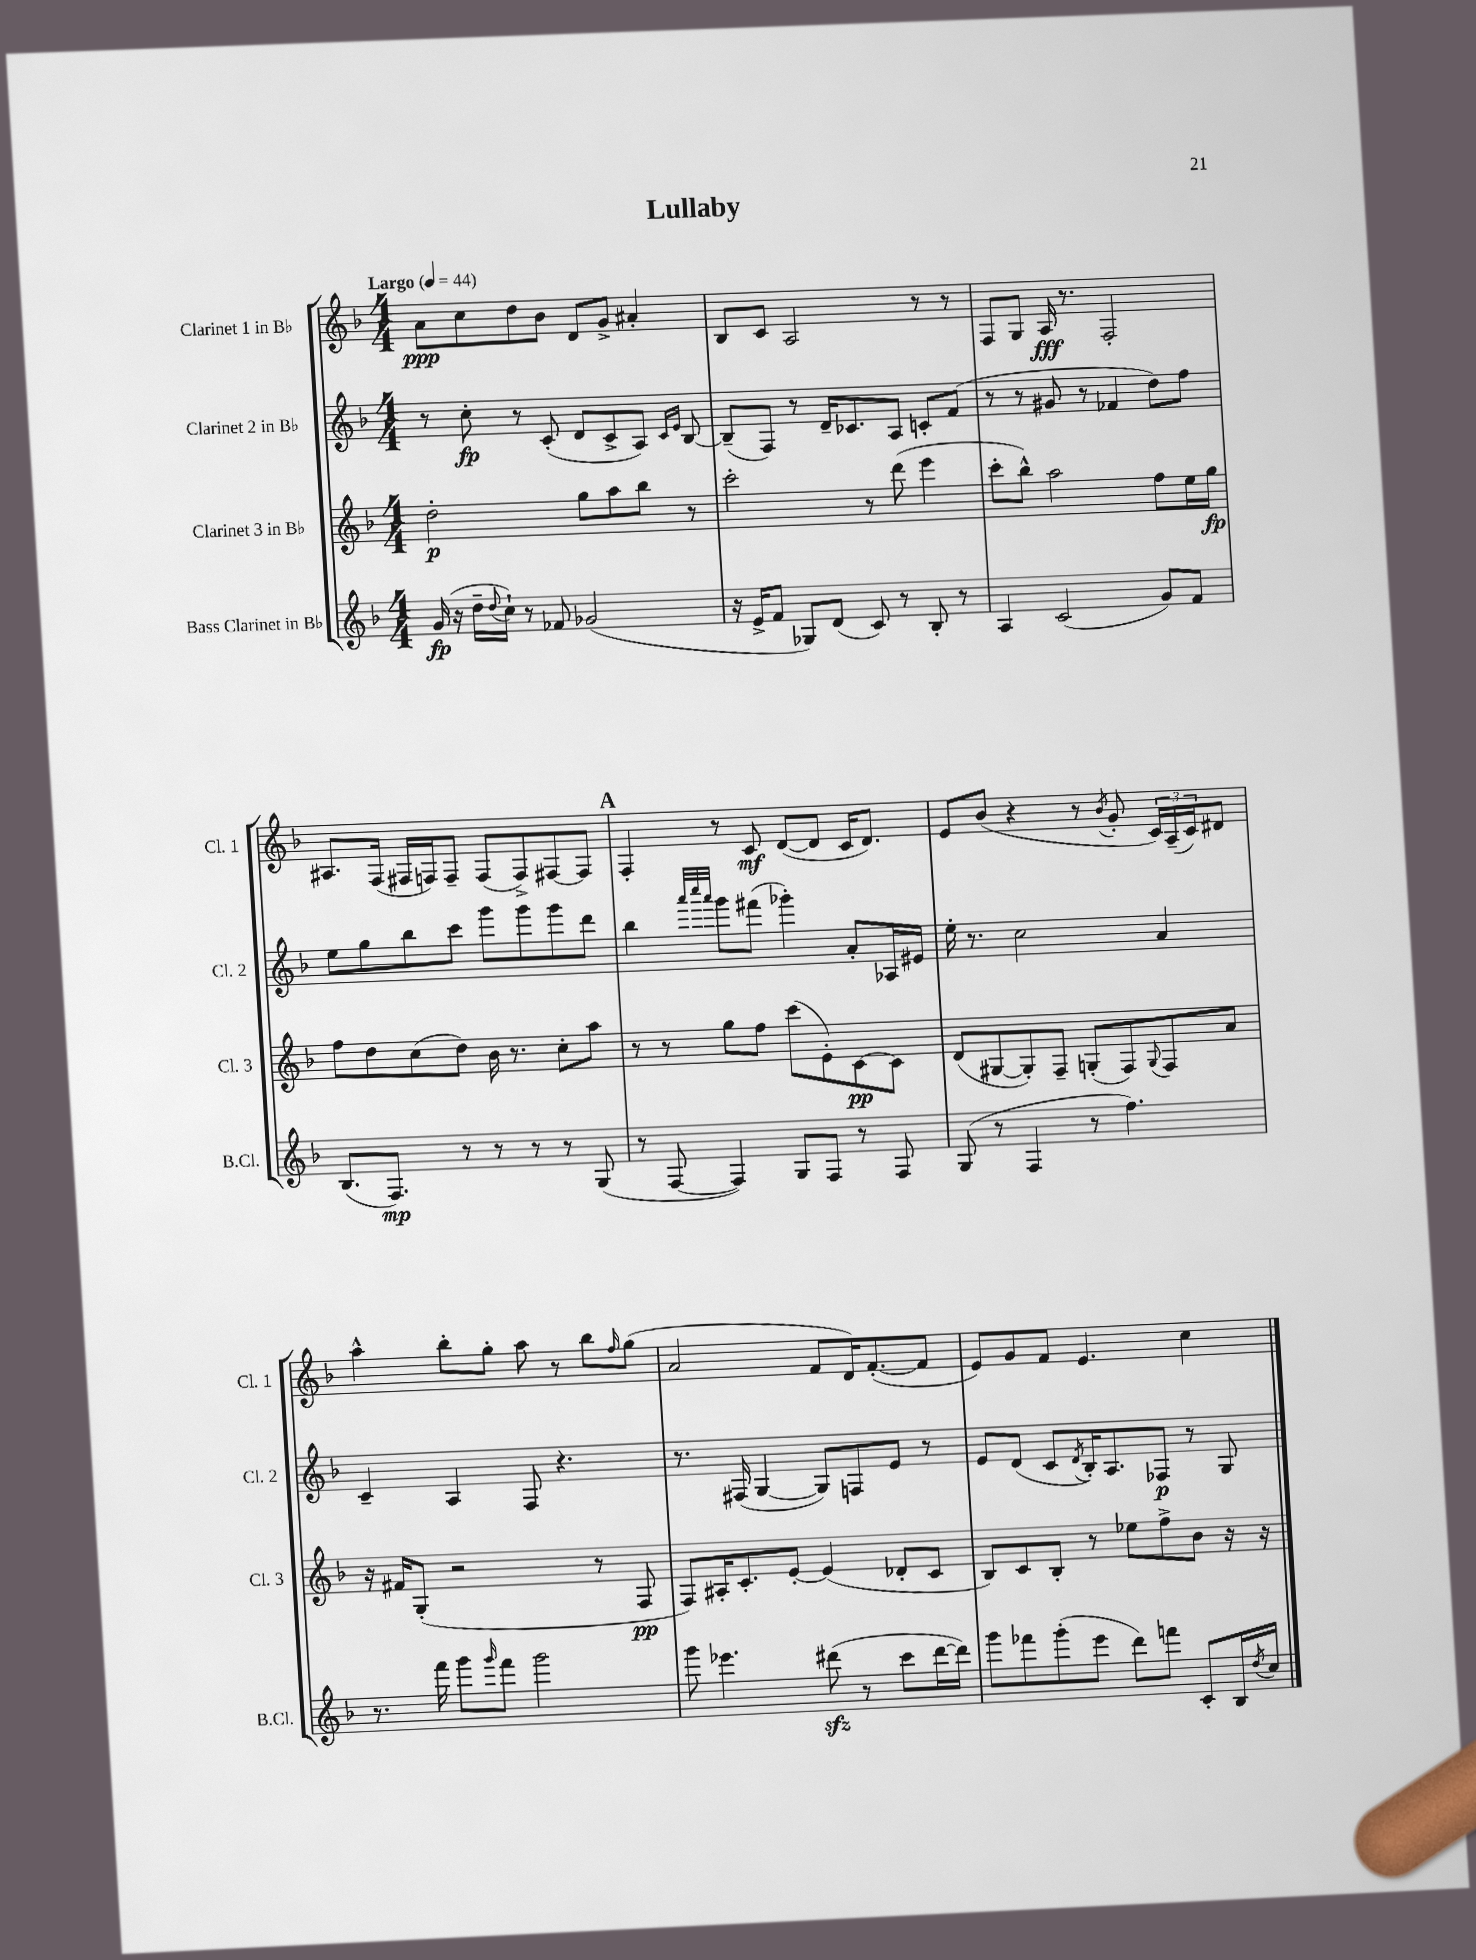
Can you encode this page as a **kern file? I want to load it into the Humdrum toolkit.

**kern	**kern	**kern	**kern
*staff4	*staff3	*staff2	*staff1
*clefG2	*clefG2	*clefG2	*clefG2
*k[b-]	*k[b-]	*k[b-]	*k[b-]
*M4/4	*M4/4	*M4/4	*M4/4
*MM44	*MM44	*MM44	*MM44
(16g	2dd'	8r	8a
16r	.	.	.
16dd~	.	8cc'	8cc
8qqdd	.	.	.
16cc`)	.	.	.
8r	.	8r	8dd
8f-	.	(8c'	8b-
(2g-	8gg	8d	8d
.	8aa	8c^	8g^
.	8bb-	8A)	4a#'
.	.	16qqc	.
.	.	16qqe	.
.	8r	[8B-	.
=	=	=	=
16r	2ccc'	(8B-~]	8B-
16e^	.	.	.
8f	.	8F)	8c
8G-)	.	8r	2A
(8d	.	16d~	.
.	.	8.c-	.
8c)	8r	.	.
8r	(8ddd	8A	.
8B-'	4eee	8c'	8r
8r	.	(8f	8r
=	=	=	=
4A	8ccc'	8r	8F
.	8bb-^^)	8r	8G
(2c	2aa	8g#	16A
.	.	.	8.r
.	.	8r	.
.	.	4f-	2F'
8g)	8ff	8dd)	.
8f	16ee	8ff	.
.	16gg	.	.
=	=	=	=
(8.B-	8ff	8ee	8.A#
.	8dd	8gg	.
8.F)	.	.	(16F
.	(8cc	8bb-	16F#
.	.	.	16F)
8r	8dd)	8ccc	8F~
8r	16b-	8ggg	(8F
.	8.r	.	.
8r	.	8ggg	8F^)
8r	8cc'	8ggg	[8F#
(8G	8aa	8ddd	8F#]
=	=	=	=
8r	8r	4bb-	4F'
[8F	8r	.	.
.	.	32qqaaa	.
.	.	32qqcccc	.
.	.	32qqaaa	.
4F])	8gg	8ggg	8r
.	8ff	(8fff#	8c
8G	(8ccc	4ggg-')	([8d
8F	8e')	.	8d]
8r	[8c	8a'	16c
.	.	.	8.d)
8F	8c]	16A-	.
.	.	16e#	.
=	=	=	=
(8G	(8d	16ee'	8e
.	.	8.r	.
8r	[8G#	.	(8b-
4F	8G#'])	2cc	4r
.	8F~	.	.
8r	(8G'	.	8r
.	.	.	8qb-
4.ff)	8F)	.	8g'
.	8qqG	.	.
.	8F	4a	24c)
.	.	.	(24A~
.	.	.	24c)
.	8a	.	8d#
=	=	=	=
8.r	16r	4c~	4aa^^
.	16f#	.	.
.	(8G'	.	.
16fff	.	.	.
8ggg	2r	4A	8bb-'
16qqggg	.	.	.
8fff	.	.	8gg'
2ggg	.	8F	8aa
.	.	4.r	8r
.	8r	.	8bb-
.	.	.	16qqff
.	8F	.	(8gg
=	=	=	=
8ggg	8F)	8.r	2a
4.eee-	16A#'	.	.
.	8.c'	(16F#	.
.	.	[4G	.
.	[8e'	.	.
(8ddd#	(4e]	8G])	8f
8r	.	8F	16d)
.	.	.	([8.f'
8ccc	8d-'	8e	.
[16ddd#	8c	8r	8f]
16ddd#])	.	.	.
=	=	=	=
8ggg	8B-)	8e	8e)
8fff-	8c	(8d	8g
(8ggg'	8B-'	8c	8f
.	.	8qd	.
8eee	8r	16B-')	4.e
.	.	8.A	.
8ddd)	8ee-	.	.
8fff	8ff^	8F-	.
8c'	8b-	8r	4cc
16B-	16r	8G	.
8qdd	.	.	.
16cc	16r	.	.
==	==	==	==
*-	*-	*-	*-
